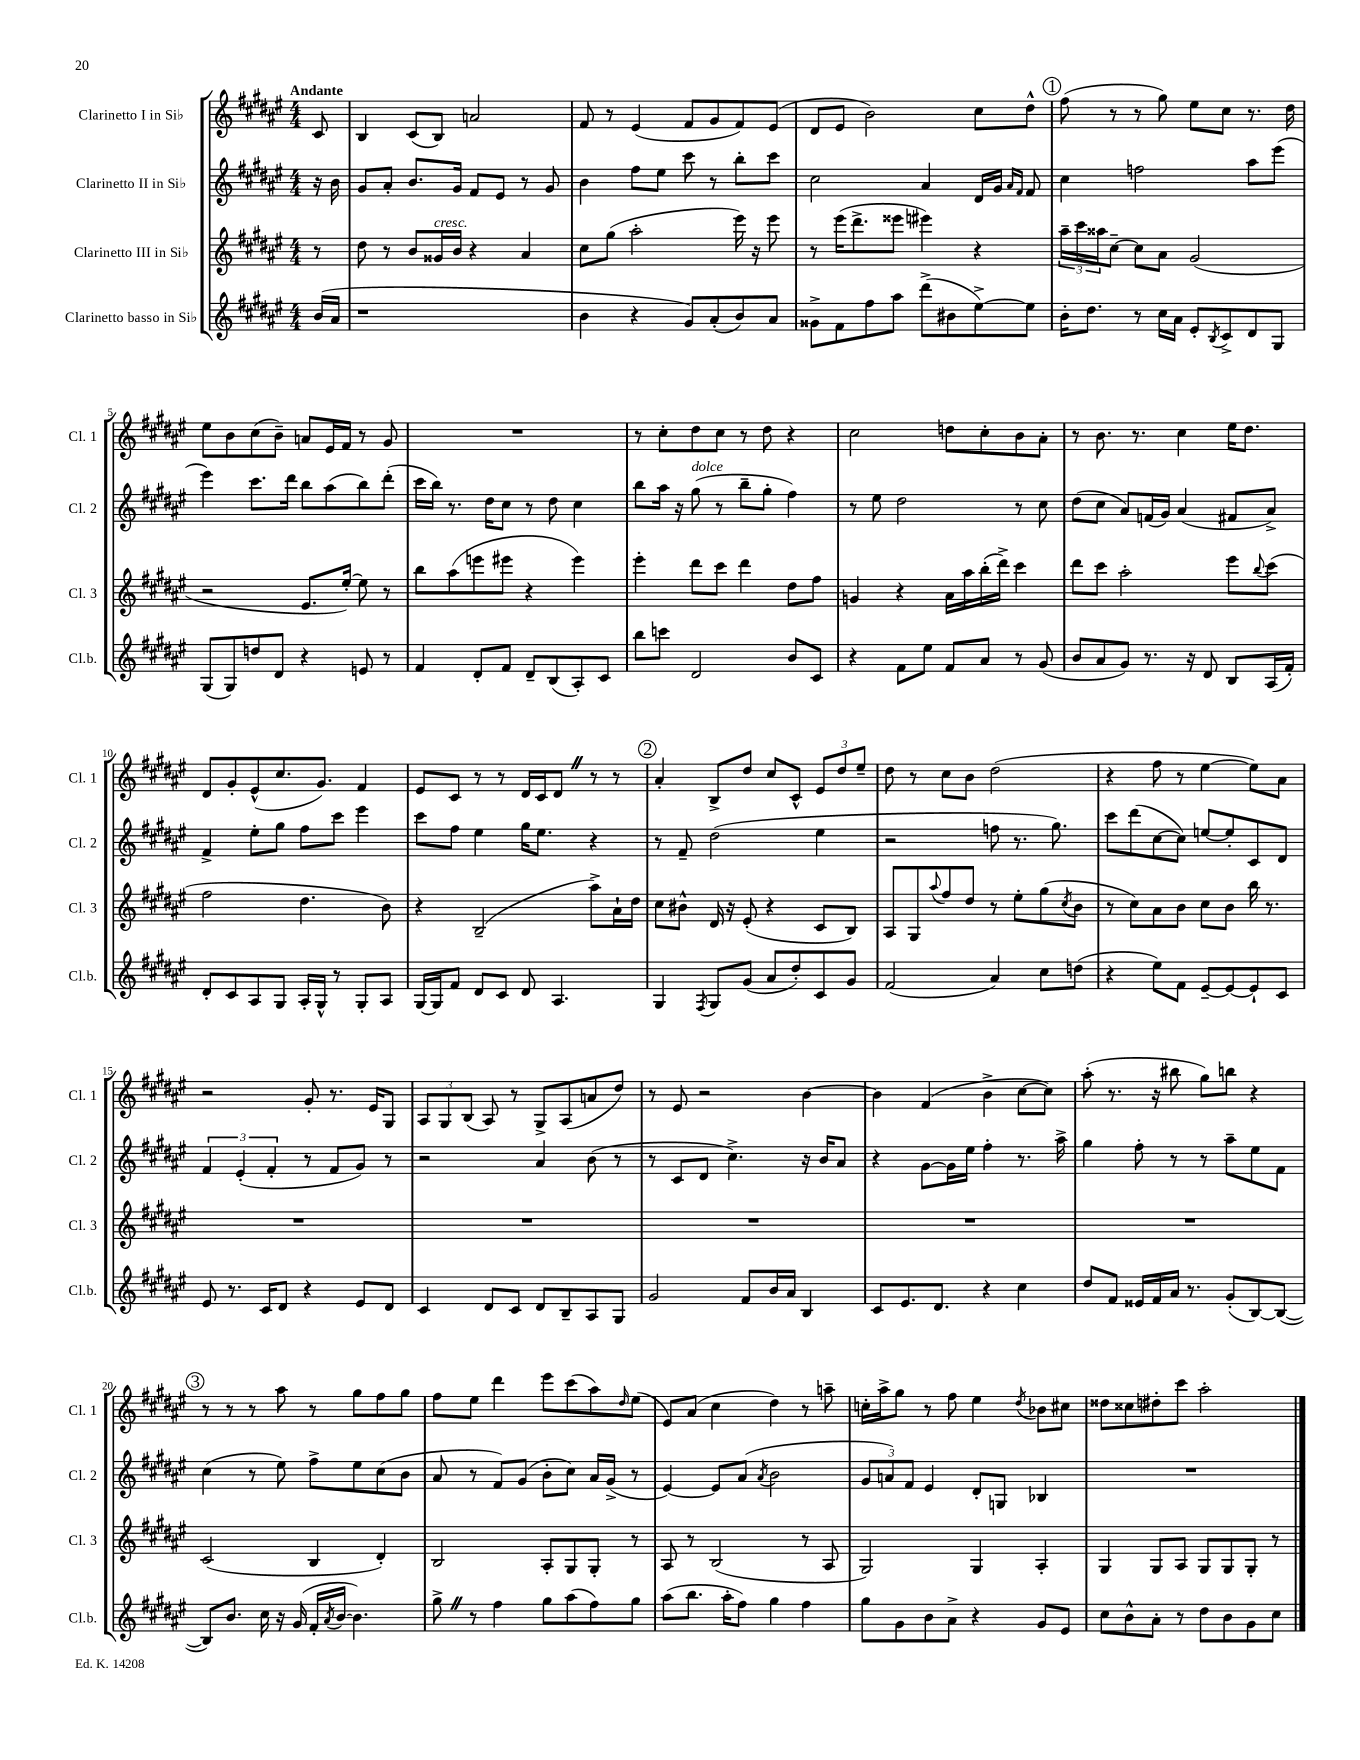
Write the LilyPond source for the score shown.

<<
\new StaffGroup <<
\new Staff = "s0" \with { instrumentName = "Clarinetto I in Sib" shortInstrumentName = "Cl. 1" } {
    \clef treble \key fis \major \numericTimeSignature \time 4/4 \partial 8 \tempo "Andante"
    cis'8 |
    b4 cis'8( b8) a'2 |
    fis'8 r8 eis'4( fis'8 gis'8 fis'8) eis'8( |
    dis'8 eis'8 b'2) cis''8 dis''8-^ |
    \mark \markup { \circle "1" } fis''8( r8 r8 gis''8) eis''8 cis''8 r8. dis''16 |
    eis''8 b'8 cis''8( b'8--) a'8 eis'16 fis'16 r8 gis'8 |
    R1 |
    r8 cis''8-. dis''8 cis''8 r8 dis''8 r4 |
    cis''2 d''8 cis''8-. b'8 ais'8-. |
    r8 b'8. r8. cis''4 eis''16 dis''8. |
    dis'8 gis'8-. eis'8-^( cis''8. gis'8.) fis'4 |
    eis'8 cis'8 r8 r8 dis'16 cis'16 dis'8 \once \override BreathingSign.text = \markup { \musicglyph "scripts.caesura.straight" } \breathe r8 r8 |
    \mark \markup { \circle "2" } ais'4-. b8-> dis''8 cis''8 cis'8-^ \tuplet 3/2 { eis'8 dis''8 eis''8-- } |
    dis''8 r8 cis''8 b'8 dis''2( |
    r4 fis''8 r8 eis''4~ eis''8) ais'8 |
    r2 gis'8-. r8. eis'16 gis8 |
    \tuplet 3/2 { ais8 gis8 b8( } ais8) r8 gis8-> ais8( a'8 dis''8) |
    r8 eis'8 r2 b'4~ |
    b'4 fis'4( b'4-> cis''8~ cis''8) |
    ais''8-.( r8. r16 bis''8 gis''8) b''8 r4 |
    \mark \markup { \circle "3" } r8 r8 r8 ais''8 r8 gis''8 fis''8 gis''8 |
    fis''8 eis''8 dis'''4 eis'''8 cis'''8( ais''8) \grace { dis''16 } eis''8( |
    eis'8) ais'8( cis''4 dis''4) r8 a''8-- |
    c''16-. ais''16-> gis''8 r8 fis''8 eis''4 \acciaccatura { dis''8 } bes'8 cis''8 |
    disis''8 cisis''8 dis''8-. cis'''8 ais''2-. \bar "|." |
}
\new Staff = "s1" \with { instrumentName = "Clarinetto II in Sib" shortInstrumentName = "Cl. 2" } {
    \clef treble \key fis \major \numericTimeSignature \time 4/4 \partial 8
    r16 b'16 |
    gis'8 ais'8-. b'8. gis'16 fis'8 eis'8 r8 gis'8 |
    b'4 fis''8 eis''8 cis'''8 r8 b''8-. cis'''8 |
    cis''2 ais'4 dis'16 gis'16 \grace { ais'16 fis'16 } fis'8 |
    \mark \markup { \circle "1" } cis''4 f''2 ais''8 eis'''8( |
    eis'''4) cis'''8. dis'''16 b''8 ais''8( b''8) dis'''8-.( |
    cis'''16 b''16) r8. dis''16 cis''8 r8 dis''8 cis''4 |
    b''8 ais''16 r16 gis''8^\markup { \italic "dolce" }( r8 b''8-- gis''8-. fis''4) |
    r8 eis''8 dis''2 r8 cis''8 |
    dis''8( cis''8 ais'8) f'16( gis'16) ais'4( fis'8 ais'8->) |
    fis'4-> eis''8-. gis''8 fis''8 cis'''8 eis'''4 |
    cis'''8 fis''8 eis''4 gis''16 eis''8. r4 |
    \mark \markup { \circle "2" } r8 fis'8-- dis''2( eis''4 |
    r2 f''8 r8. gis''8.) |
    cis'''8 dis'''8( cis''8~ cis''8) e''8~ e''8-. cis'8 dis'8 |
    \tuplet 3/2 { fis'4 eis'4-.( fis'4-. } r8 fis'8 gis'8) r8 |
    r2 ais'4 b'8( r8 |
    r8 cis'8 dis'8 cis''4.->) r16 b'16 ais'8 |
    r4 gis'8~ gis'16 eis''16 fis''4-. r8. ais''16-> |
    gis''4 fis''8-. r8 r8 ais''8-- eis''8 fis'8 |
    \mark \markup { \circle "3" } cis''4( r8 eis''8) fis''8-> eis''8 cis''8( b'8 |
    ais'8 r8 fis'8) gis'8( b'8-. cis''8) ais'16 gis'16->( r8 |
    eis'4~) eis'8 ais'8( \acciaccatura { ais'8 } b'2 |
    \tuplet 3/2 { gis'8 a'8) fis'8 } eis'4 dis'8-. g8 bes4 |
    R1 \bar "|." |
}
\new Staff = "s2" \with { instrumentName = "Clarinetto III in Sib" shortInstrumentName = "Cl. 3" } {
    \clef treble \key fis \major \numericTimeSignature \time 4/4 \partial 8
    r8 |
    dis''8 r8 b'8 gisis'16^\markup { \italic "cresc." } b'16 r4 ais'4 |
    cis''8 gis''8( ais''2-. eis'''16) r16 eis'''8 |
    r8 eis'''16( dis'''8.-> eisis'''8 eis'''4) r4 |
    \mark \markup { \circle "1" } \tuplet 3/2 { ais''16-- cis'''16 aisis''16 } cis''8~-- cis''8 ais'8 gis'2( |
    r2 eis'8. eis''16~-.) eis''8 r8 |
    b''8 ais''8( e'''8 eis'''8 r4 eis'''4) |
    eis'''4-. dis'''8 cis'''8 dis'''4 dis''8 fis''8 |
    g'4 r4 ais'16 ais''16 b''16-.( dis'''16->) cis'''4 |
    dis'''8 cis'''8 ais''2-. eis'''8 \appoggiatura { b''8 } cis'''8( |
    fis''2 dis''4. b'8) |
    r4 b2--( ais''8->) ais'16-! dis''16 |
    \mark \markup { \circle "2" } cis''8 bis'8-^ dis'16 r16 eis'8-.( r4 cis'8 b8) |
    ais8 gis8 \appoggiatura { ais''8 } fis''8 dis''8 r8 eis''8-. gis''8( \acciaccatura { cis''8 } b'8 |
    r8 cis''8) ais'8 b'8 cis''8 b'8 b''16 r8. |
    R1 |
    R1 |
    R1 |
    R1 |
    R1 |
    \mark \markup { \circle "3" } cis'2( b4 dis'4-.) |
    b2 ais8-. gis8 gis8-. r8 |
    ais8 r8 b2( r8 ais8 |
    gis2) gis4 ais4-. |
    gis4 gis8 ais8 gis8 gis8 gis8-. r8 \bar "|." |
}
\new Staff = "s3" \with { instrumentName = "Clarinetto basso in Sib" shortInstrumentName = "Cl.b." } {
    \clef treble \key fis \major \numericTimeSignature \time 4/4 \partial 8
    b'16( ais'16 |
    r1 |
    b'4 r4 gis'8) ais'8-.( b'8) ais'8 |
    gisis'8-> fis'8 fis''8 ais''8 dis'''8->( bis'8 eis''8~->) eis''8 |
    \mark \markup { \circle "1" } b'16-. dis''8. r8 cis''16 ais'16 eis'8-. \acciaccatura { b8 } cis'8-> dis'8 gis8 |
    gis8( gis8) d''8 dis'8 r4 e'8 r8 |
    fis'4 dis'8-. fis'8 dis'8-- b8( ais8-.) cis'8 |
    b''8 c'''8 dis'2 b'8 cis'8 |
    r4 fis'8 eis''8 fis'8 ais'8 r8 gis'8( |
    b'8 ais'8 gis'8) r8. r16 dis'8 b8 ais16( fis'16-.) |
    dis'8-. cis'8 ais8 gis8 ais16-. gis16-^ r8 gis8-. ais8 |
    gis16~ gis16 fis'8 dis'8 cis'8 dis'8 ais4. |
    \mark \markup { \circle "2" } gis4 \acciaccatura { fis8 } gis8 gis'8( ais'8 dis''8-.) cis'8 gis'8 |
    fis'2( ais'4) cis''8 d''8( |
    r4 eis''8) fis'8 eis'8~-- eis'8~ eis'8-! cis'8 |
    eis'8 r8. cis'16 dis'8 r4 eis'8 dis'8 |
    cis'4 dis'8 cis'8 dis'8 b8-- ais8 gis8 |
    gis'2 fis'8 b'16 ais'16 b4 |
    cis'8 eis'8. dis'8. r4 cis''4 |
    dis''8 fis'8 eisis'16 fis'16 ais'16 r8. gis'8-.( b8~) b8~( |
    \mark \markup { \circle "3" } b8) b'8. cis''16 r16 gis'16( fis'16-. \acciaccatura { ais'8 } b'16~ b'4.) |
    gis''8-> \once \override BreathingSign.text = \markup { \musicglyph "scripts.caesura.straight" } \breathe r8 fis''4 gis''8 ais''8( fis''8) gis''8 |
    ais''8( b''8. ais''16-. fis''8) gis''4 fis''4 |
    gis''8 gis'8 b'8 ais'8-> r4 gis'8 eis'8 |
    cis''8 b'8-^ ais'8-. r8 dis''8 b'8 gis'8 cis''8 \bar "|." |
}
>>
>>
